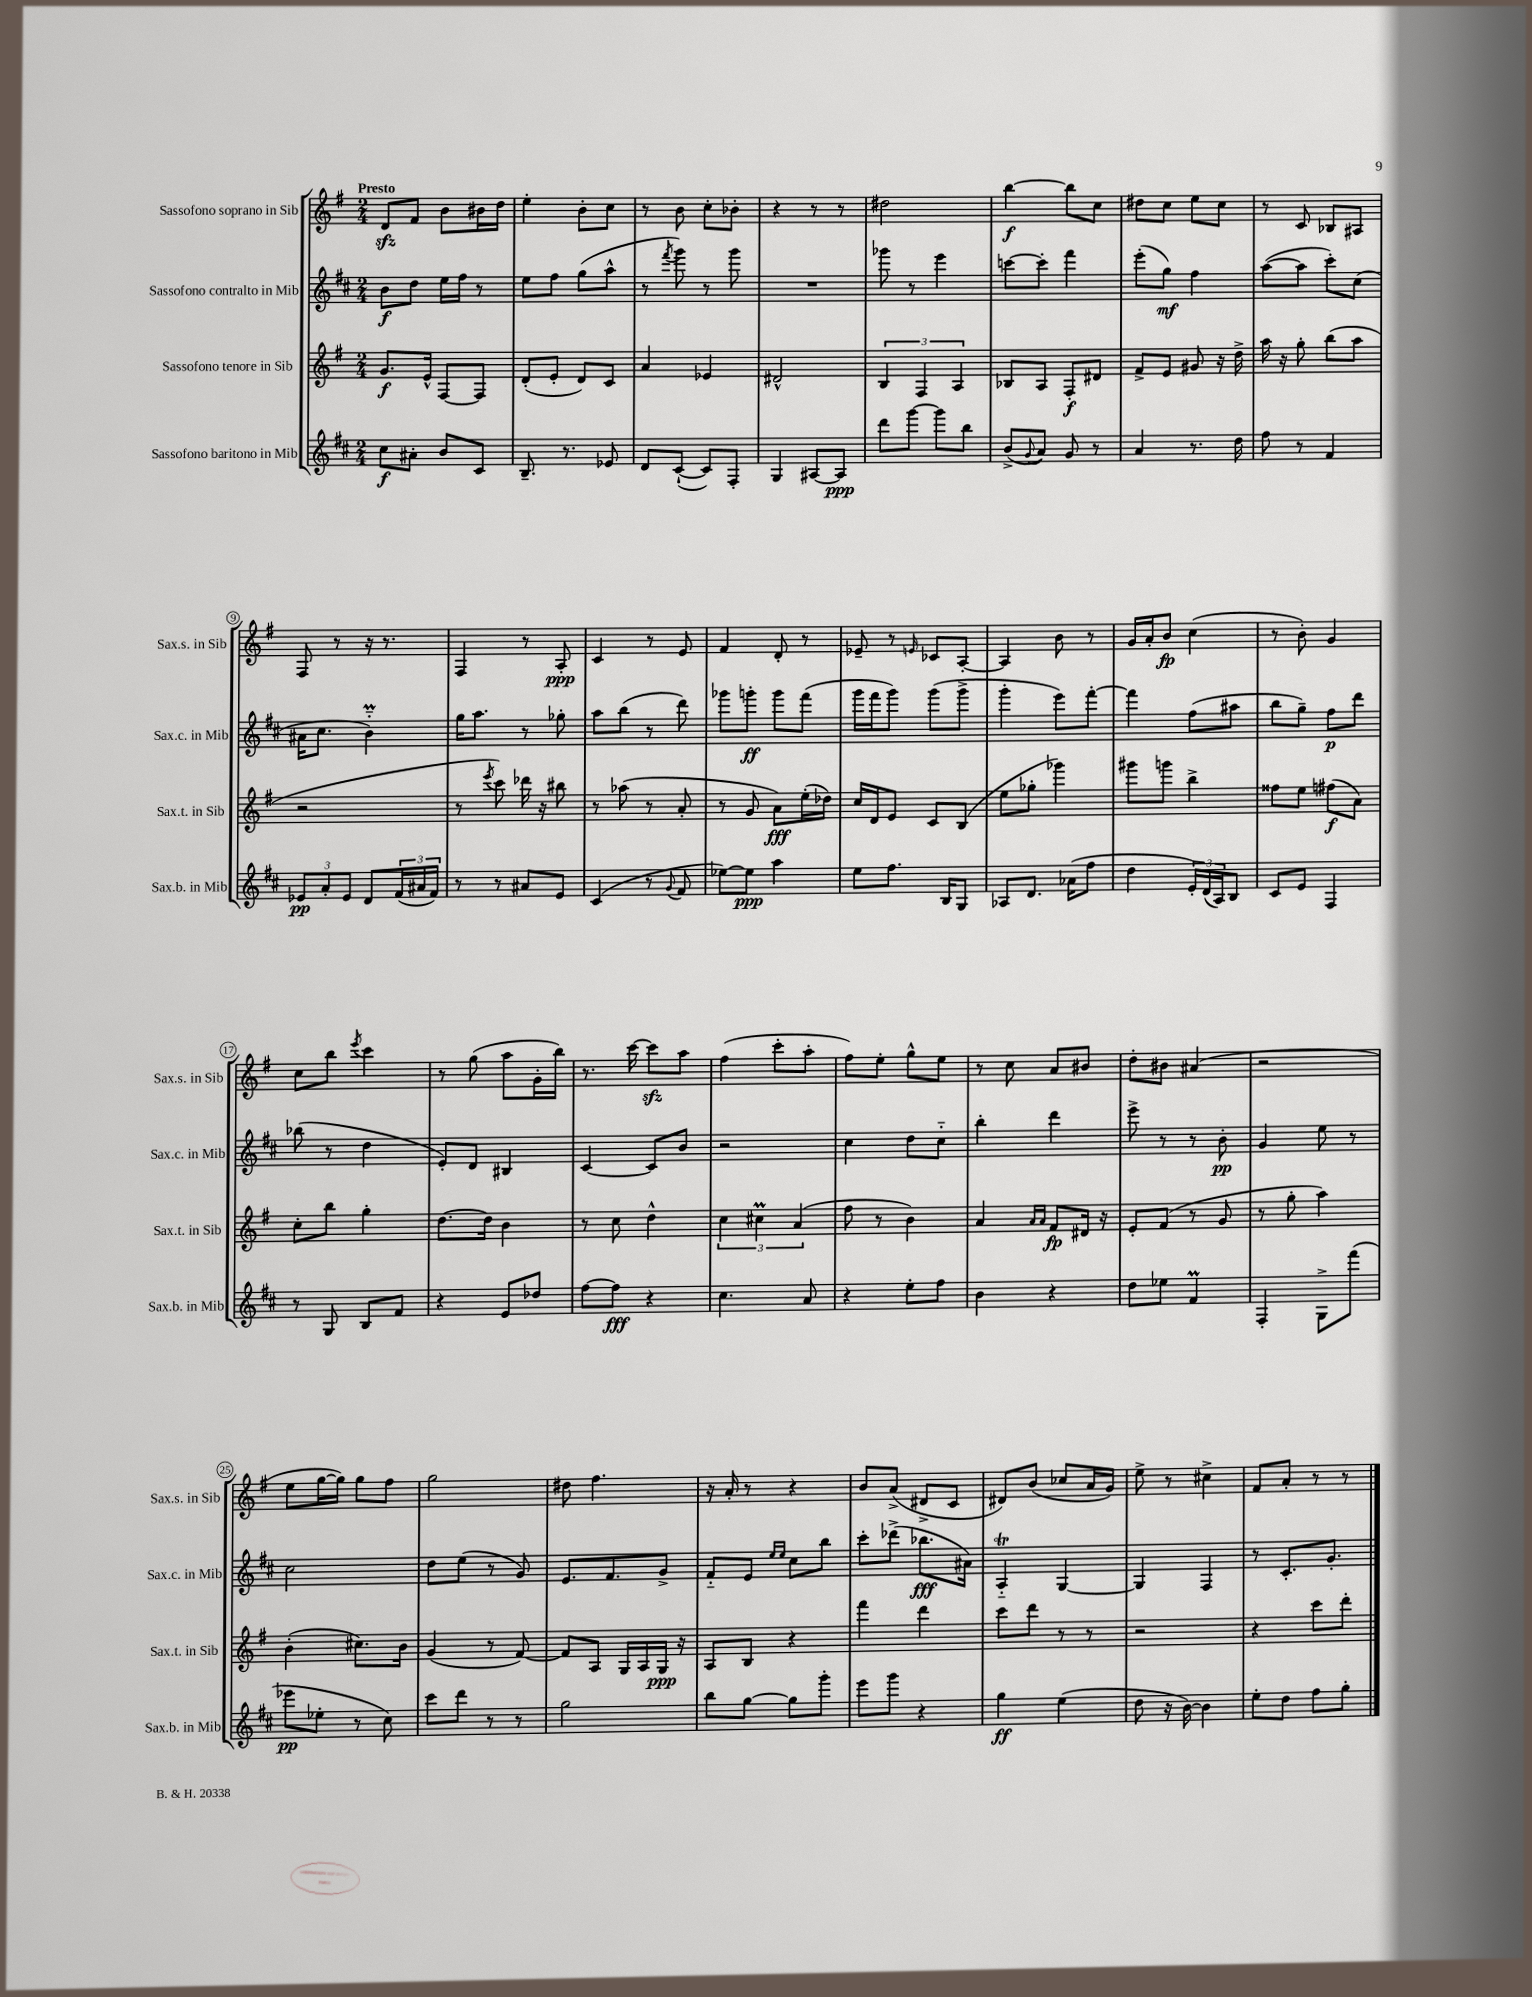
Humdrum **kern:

**kern	**kern	**kern	**kern
*staff4	*staff3	*staff2	*staff1
*clefG2	*clefG2	*clefG2	*clefG2
*k[f#c#]	*k[f#]	*k[f#c#]	*k[f#]
*M2/4	*M2/4	*M2/4	*M2/4
8cc#	8.g	8b	8d
8a#'	.	8dd	8f#
.	16e^^	.	.
8b	[8F#	16ee	8b
.	.	16ff#	.
8c#	8F#]	8r	16b#
.	.	.	16dd
=	=	=	=
8.B~	(8d'	8ee	4ee'
.	8e'	8ff#	.
8.r	.	.	.
.	8d)	(8gg	8b'
8e-	8c	8aa^^	8cc
=	=	=	=
8d	4a	8r	8r
.	.	8qfff#	.
([8c#`	.	8ggg)	8b
8c#])	4e-	8r	8cc'
8F#'	.	8ggg	8b-'
=	=	=	=
4G	2d#^^	2r	4r
[8A#	.	.	8r
8A#]	.	.	8r
=	=	=	=
8ddd	6B	8ggg-	2dd#
[8ggg	.	8r	.
.	6F#	.	.
8ggg]	.	4eee	.
.	6A	.	.
8bb	.	.	.
=	=	=	=
(8b^	8B-	[8ccc	[4bb
8qqg	.	.	.
8a)	8A	8ccc']	.
8g	8F#'	4fff#	8bb]
8r	8d#	.	8cc
=	=	=	=
4a	8f#^	(8eee'	8dd#
.	8e	8gg)	8cc
8.r	8g#	4ff#	8ee
.	16r	.	8cc
16dd	16dd^	.	.
=	=	=	=
8ff#	16aa	([8aa	8r
.	16r	.	.
8r	8gg'	8aa]	8c
4f#	(8bb	8ccc#')	8B-
.	8aa	(8cc#	8A#
=	=	=	=
12e-	2r	16a#	8F#
.	.	8.cc#	.
12a'	.	.	.
.	.	.	8r
12e-	.	.	.
8d	.	4b'~)	16r
.	.	.	8.r
(24f#	.	.	.
24a#	.	.	.
24f#)	.	.	.
=	=	=	=
8r	8r	16gg	4F#
.	.	8.aa	.
.	8qeee	.	.
8r	8ccc)	.	.
8a#	16ddd-	8r	8r
.	16r	.	.
8e	8bb#	8gg-'	8A'
=	=	=	=
(4c#	8r	8aa	4c
.	(8aa-	(8bb	.
8r	8r	8r	8r
8qqg	.	.	.
8f#	8a'	8ddd)	8e
=	=	=	=
[8ee-)	8r	8ggg-	4f#
8ee-]	8g	8ggg'	.
4aa	8a)	8ggg	8d'
.	(16ee'	(8fff#	8r
.	16dd-)	.	.
=	=	=	=
8ee	16cc	16ggg	8e-~
.	16d	16fff#	.
8.ff#	8e	8ggg)	8r
.	.	.	16qqe
.	8c	(8ggg	8c-
16B	.	.	.
8G	(8B	8ggg^	[8A'
=	=	=	=
8A-	8ee	4ggg'	4A]
8.d	8gg-'	.	.
.	4ggg-)	8eee)	8b
(16a-	.	.	.
8ff#	.	[8fff#'	8r
=	=	=	=
4dd	8ggg#	4fff#]	16g
.	.	.	16a'
.	8ggg	.	8b
24e')	4bb^	(8ff#	(4cc
(24d	.	.	.
24A)	.	.	.
8B	.	8aa#	.
=	=	=	=
8c#	8ff##	8bb	8r
8e	8ee	8gg~)	8b')
4F#	(8ff#	8ff#	4g
.	8a)	8ddd	.
=	=	=	=
8r	8cc'	(8bb-	8cc
8G	8bb	8r	8bb
.	.	.	8qeee
8B	4gg'	4dd	4ccc
8f#	.	.	.
=	=	=	=
4r	[8.dd	8e')	8r
.	.	8d	(8gg
.	16dd]	.	.
8e	4b	4B#	8aa
8dd-	.	.	16g'
.	.	.	16bb)
=	=	=	=
[8ff#	8r	[4c#	8.r
8ff#]	8cc	.	.
.	.	.	[16ccc
4r	4dd^^	8c#]	8ccc]
.	.	8b	8aa
=	=	=	=
4.cc#	6cc	2r	(4ff#
.	6cc#	.	.
.	.	.	8ccc'
.	(6a	.	.
8a	.	.	8aa'
=	=	=	=
4r	8ff#	4cc#	8ff#)
.	8r	.	8ee'
8ee'	4b)	8dd	8gg^^
8ff#	.	8cc#'~	8ee
=	=	=	=
4b	4a	4bb'	8r
.	.	.	8cc
.	16qqa	.	.
.	16qqa	.	.
4r	8f#	4ddd	8a
.	16d#	.	8b#
.	16r	.	.
=	=	=	=
8dd	8e'	8eee^	8dd'
8ee-	(8f#	8r	8b#
4f#	8r	8r	(4a#
.	8g	8b'	.
=	=	=	=
4F#'	8r	4g	2r
.	8gg'	.	.
8G^	4aa)	8ee	.
(8fff#	.	8r	.
=	=	=	=
8eee-	(4b'	2cc#	8ee
8ee-'	.	.	[16gg
.	.	.	16gg])
8r	8.cc#)	.	8gg
8cc#)	.	.	8ff#
.	16b	.	.
=	=	=	=
8ccc#	(4g	8dd	2gg
8ddd	.	(8ee	.
8r	8r	8r	.
8r	[8f#)	8g)	.
=	=	=	=
2gg	8f#]	8.e	8dd#
.	8A	.	4.ff#
.	.	8.f#	.
.	16G	.	.
.	16A	.	.
.	16G	8g^	.
.	16r	.	.
=	=	=	=
8bb	8A	8f#'~	16r
.	.	.	16a'
[8gg	8B	8e	8r
.	.	16qqee	.
.	.	16qqee	.
8gg]	4r	8cc#	4r
8ggg'	.	8bb	.
=	=	=	=
8eee	4fff#	8ccc#'	8b
8ggg	.	(8ddd-^	(8a^
4r	4ddd	8.bb-	8d#^
.	.	.	8c
.	.	16a#)	.
=	=	=	=
4gg	8ccc	4A'~	8d#)
.	8ddd	.	(8b
(4ee	8r	[4G	8cc-
.	8r	.	16a
.	.	.	16g)
=	=	=	=
8dd	2r	4G]	8ee^
16r	.	.	8r
[16b)	.	.	.
4b]	.	4F#	4cc#^
=	=	=	=
8ee'	4r	8r	8f#
8dd	.	8.c#'	8a'
8ff#	8ccc	.	8r
.	.	8.g'	.
8gg'	8ddd'	.	8r
==	==	==	==
*-	*-	*-	*-
